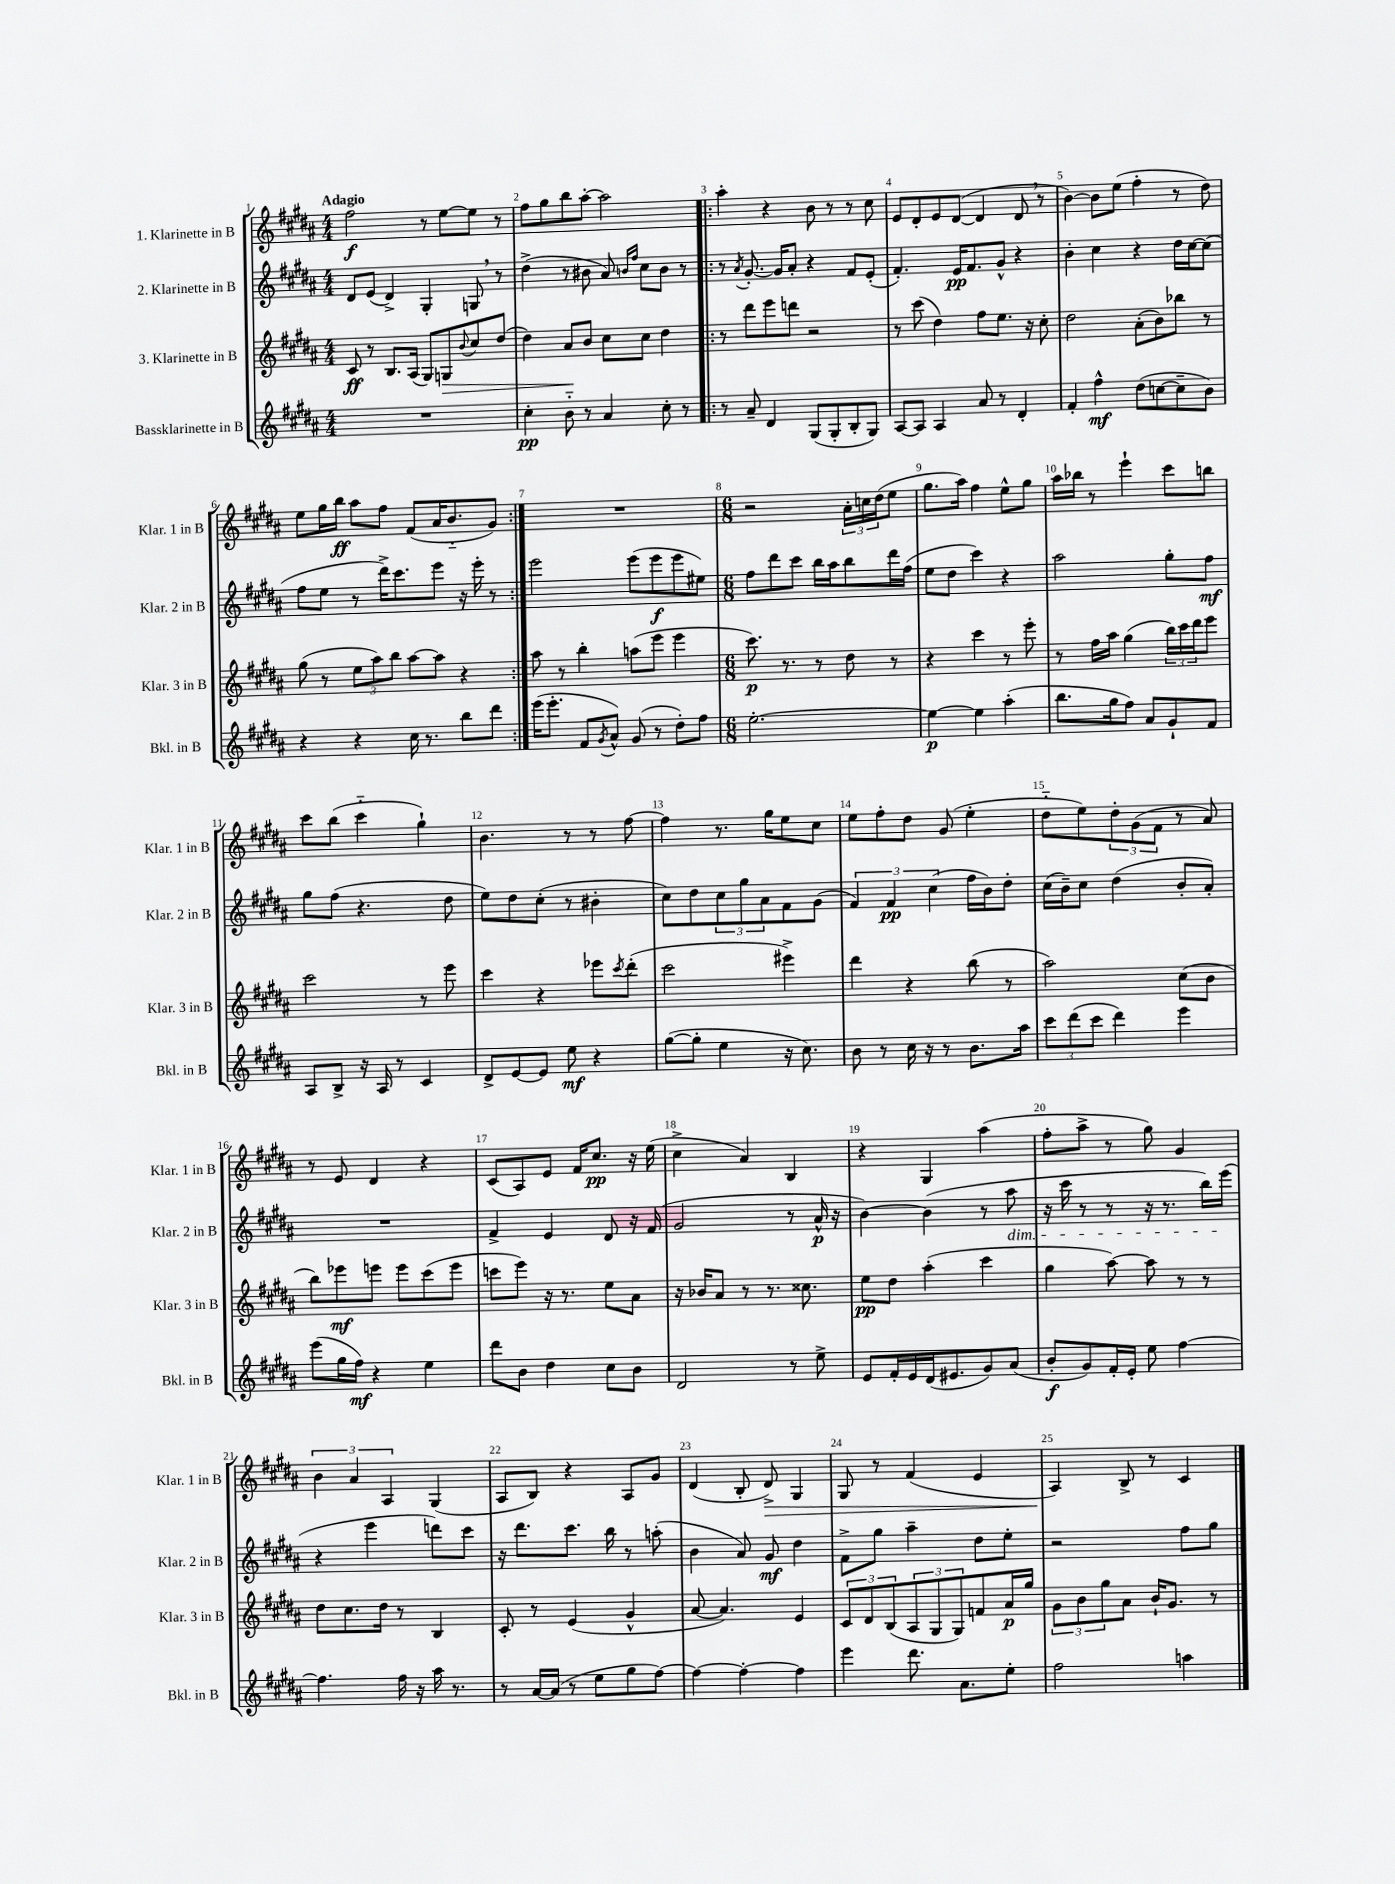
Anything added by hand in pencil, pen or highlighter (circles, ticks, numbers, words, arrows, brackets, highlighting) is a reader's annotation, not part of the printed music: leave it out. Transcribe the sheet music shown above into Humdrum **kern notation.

**kern	**dynam	**kern	**dynam	**kern	**dynam	**kern	**dynam
*part4	*part4	*part3	*part3	*part2	*part2	*part1	*part1
*staff4	*staff4	*staff3	*staff3	*staff2	*staff2	*staff1	*staff1
*I"Bassklarinette in B	*	*I"3. Klarinette in B	*	*I"2. Klarinette in B	*	*I"1. Klarinette in B	*
*I'Bkl. in B	*	*I'Klar. 3 in B	*	*I'Klar. 2 in B	*	*I'Klar. 1 in B	*
*clefG2	*	*clefG2	*	*clefG2	*	*clefG2	*
*k[f#c#g#d#a#]	*	*k[f#c#g#d#a#]	*	*k[f#c#g#d#a#]	*	*k[f#c#g#d#a#]	*
*M4/4	*	*M4/4	*	*M4/4	*	*M4/4	*
=1	=1	=1	=1	=1	=1	=1	=1
!	!	!	!	!	!	!LO:TX:a:B:t=Adagio	!
1r	.	8c#/	ff	8d#/L	.	2ff#\	f
.	.	8r	.	(8e/J	.	.	.
.	.	8.B/L	.	4d#^/)	.	.	.
.	.	(16A#/Jk	.	.	.	.	.
.	.	8G#/L)	.	4G#'/	.	8r	.
!	!	!	!LO:HP:b	!	!	!	!
.	.	8Gn/	>	.	.	[8ee\L	.
.	.	8qqb/	.	.	.	.	.
.	.	8cc#/	.	8Gn,/	.	8ee\J]	.
.	.	(8dd#/J	.	8r	.	8r	.
=2	=2	=2	=2	=2	=2	=2	=2
4cc#'\	pp	4dd#\)	.	(4dd#^\	.	8ff#\L	.
.	.	.	.	.	.	8gg#\	.
8b\	.	8a#/L	.	8r	.	8bb\	.
8r	.	8b/J	]	8b#X\	.	[8aa#'\J	.
4a#/	.	8cc#\L	.	8a#/)	.	2aa#\]	.
.	.	.	.	16qqbn/LL	.	.	.
.	.	.	.	16qqff#/JJ	.	.	.
.	.	8cc#\J	.	8cc#\L	.	.	.
8cc#'\	.	4dd#\	.	8b\J	.	.	.
8r	.	.	.	8r	.	.	.
=3!|:	=3!|:	=3!|:	=3!|:	=3!|:	=3!|:	=3!|:	=3!|:
8r	.	8r	.	8r	.	4aa#'\	.
.	.	.	.	8qa#/	.	.	.
8a#~/	.	8ddd#\L	.	[8.g#'/	.	.	.
4d#/	.	8eee\	.	.	.	4r	.
.	.	.	.	16g#/KL]	.	.	.
.	.	8dddn\J	.	8a#'/J	.	.	.
(8G#/L	.	2r	.	4r	.	8b\	.
8G#'/	.	.	.	.	.	8r	.
8B'/	.	.	.	8f#/L	.	8r	.
8G#/J)	.	.	.	(8e'/J	.	8cc#\	.
=4	=4	=4	=4	=4	=4	=4	=4
[8A#/L	.	8r	.	4.f#'/)	.	8e/L	.
8A#/J]	.	(8ccc#\	.	.	.	8d#'/	.
4A#/	.	4dd#\)	.	.	.	8e/	.
.	.	.	.	16e/KL	pp	([8d#/J	.
.	.	.	.	8.f#/	.	.	.
8a#/	.	8ff#\L	.	.	.	4d#/]	.
8r	.	8.ee\J	.	8g#^^/J	.	.	.
4d#'/	.	.	.	4r	.	8d#,/	.
.	.	16r	.	.	.	.	.
.	.	8cc#'\	.	.	.	8r	.
=5	=5	=5	=5	=5	=5	=5	=5
4f#'/	.	2dd#\	.	4b'\	.	[4b\)	.
4ff#^^\	mf	.	.	4cc#\	.	8b\L]	.
.	.	.	.	.	.	(8ee\J	.
(8dd#\L	.	(8a#'\L	.	4r	.	4ff#'\	.
[8ccn\	.	8b\)	.	.	.	.	.
8cc~\]	.	8bb-X\J	.	16dd#\LL	.	8r	.
.	.	.	.	[16cc#\J	.	.	.
8b\J)	.	8r	.	(8cc#\J]	.	8dd#\)	.
!!LO:LB:g=z
=6	=6	=6	=6	=6	=6	=6	=6
4r	.	(8gg#\	.	8ff#\L	.	8ee\L	.
.	.	8r	.	8ee\J	.	16gg#\L	.
.	.	.	.	.	.	16bb\JJ	ff
4r	.	12ee\L	.	8r	.	8aa#\L	.
.	.	12aa#\)	.	.	.	.	.
.	.	.	.	16ddd#^\KL)	.	8ff#\J	.
.	.	12bb\J	.	.	.	.	.
.	.	.	.	8.ccc#\	.	.	.
16cc#\	.	[8aa#\L	.	.	.	(8f#/L	.
8.r	.	.	.	.	.	.	.
.	.	8aa#\J]	.	8eee\J	.	16a#/K	.
.	.	.	.	.	.	8.b/	.
8bb\L	.	4r	.	16r	.	.	.
.	.	.	.	16eee'\	.	.	.
8ddd#\J	.	.	.	8r	.	8g#/J)	.
=7:|!	=7:|!	=7:|!	=7:|!	=7:|!	=7:|!	=7:|!	=7:|!
(16eee\KL	.	8aa#\	.	2eee\	.	1r	.
8.eee'\J	.	.	.	.	.	.	.
.	.	8r	.	.	.	.	.
8f#/L	.	4bb'\	.	.	.	.	.
8qg#/	.	.	.	.	.	.	.
8a#^^/J)	.	.	.	.	.	.	.
(8g#/	.	(8aan\L	.	(8eee\L	.	.	.
8r	.	8eee\J	.	8eee\	f	.	.
8dd#'\L)	.	4eee\	.	8eee\	.	.	.
8ff#\J	.	.	.	8ee#X\J)	.	.	.
=8	=8	=8	=8	=8	=8	=8	=8
*M6/8	*	*M6/8	*	*M6/8	*	*M6/8	*
[2.ee'\	.	8.ccc#\)	p	8ff#\L	.	2r	.
.	.	.	.	8ddd#\	.	.	.
.	.	8.r	.	.	.	.	.
.	.	.	.	8ccc#\J	.	.	.
.	.	8r	.	16bb\LL	.	.	.
.	.	.	.	16aa#\J	.	.	.
.	.	8dd#\	.	8bb\	.	24a#'\LL	.
.	.	.	.	.	.	24ccn\	.
.	.	.	.	.	.	(24dd#\J	.
.	.	8r	.	16ddd#\L	.	8ee\J	.
.	.	.	.	(16ff#\JJ	.	.	.
=9	=9	=9	=9	=9	=9	=9	=9
4ee\_	p	4r	.	8ee\L	.	8.gg#\L	.
.	.	.	.	8dd#\J	.	.	.
.	.	.	.	.	.	16aa#\Jk)	.
4ee\]	.	4ccc#\	.	4ccc#\)	.	4ff#\	.
(4aa#'\	.	8r	.	4r	.	8ee^^\L	.
.	.	8eee'\	.	.	.	8gg#\J	.
=10	=10	=10	=10	=10	=10	=10	=10
8.bb\L	.	8r	.	2aa#\	.	16aa#\LL	.
.	.	.	.	.	.	16bb-X\JJ	.
.	.	16ff#\LL	.	.	.	8r	.
16gg#\k	.	16aa#\JJ	.	.	.	.	.
8ff#\J)	.	(4gg#\	.	.	.	4eee`\	.
8a#/L	.	.	.	.	.	.	.
8g#`/	.	24bb\LL)	.	8gg#'\L	.	8ccc#\L	.
.	.	24ccc#\	.	.	.	.	.
.	.	24ddd#\J	.	.	.	.	.
8f#/J	.	8eee\J	.	8ff#\J	mf	8bbn\J	.
!!LO:LB:g=z
=11	=11	=11	=11	=11	=11	=11	=11
8A#/L	.	2ccc#\	.	8gg#\L	.	8ccc#\L	.
8B^/J	.	.	.	(8ff#\J	.	(8bb\J	.
16r	.	.	.	4.r	.	4ccc#\	.
16A#/	.	.	.	.	.	.	.
8r	.	.	.	.	.	.	.
4c#/	.	8r	.	.	.	4gg#`\)	.
.	.	8eee\	.	8dd#\	.	.	.
=12	=12	=12	=12	=12	=12	=12	=12
8d#^/L	.	4ccc#\	.	8ee\L)	.	4.b\	.
[8e/	.	.	.	8dd#\	.	.	.
8e/J]	.	4r	.	(8cc#'\J	.	.	.
8ee\	mf	.	.	8r	.	8r	.
4r	.	8eee-X\L	.	4b#X'\	.	8r	.
.	.	8qccc#/	.	.	.	.	.
.	.	(8ddd#'\J	.	.	.	[8ff#\	.
=13	=13	=13	=13	=13	=13	=13	=13
([8gg#\L	.	2ccc#\	.	8cc#\L)	.	4ff#\]	.
8gg#'\J]	.	.	.	8dd#\	.	.	.
4ee\	.	.	.	12cc#\	.	8.r	.
.	.	.	.	12gg#\	.	.	.
.	.	.	.	12a#\	.	.	.
.	.	.	.	.	.	16gg#\KL	.
16r	.	4eee#X^\)	.	8f#\	.	8ee\	.
8.cc#\)	.	.	.	.	.	.	.
.	.	.	.	(8g#\J	.	8cc#\J	.
=14	=14	=14	=14	=14	=14	=14	=14
8b\	.	4ddd#\	.	6f#/)	.	8ee\L	.
8r	.	.	.	.	.	8ff#'\	.
.	.	.	.	6f#/	pp	.	.
16cc#\	.	4r	.	.	.	8dd#\J	.
16r	.	.	.	.	.	.	.
.	.	.	.	(6cc#\	.	.	.
8r	.	.	.	.	.	(8g#/	.
8.b\L	.	(8bb\	.	16ff#\LL	.	4ee'\	.
.	.	.	.	16b\J)	.	.	.
.	.	8r	.	8dd#'\J	.	.	.
16aa#\Jk	.	.	.	.	.	.	.
=15	=15	=15	=15	=15	=15	=15	=15
12ccc#\L	.	2aa#\)	.	(16cc#\LL	.	8dd#\L	.
.	.	.	.	16b~\J)	.	.	.
(12ddd#\	.	.	.	.	.	.	.
.	.	.	.	8cc#\J	.	8ee\)	.
12ccc#\J	.	.	.	.	.	.	.
4ddd#\)	.	.	.	(4dd#\	.	12dd#'\	.
.	.	.	.	.	.	(12g#\	.
.	.	.	.	.	.	12f#\J	.
4eee\	.	(8cc#\L	.	8b'/L	.	8r	.
.	.	8b\J	.	8a#'/J)	.	8a#/)	.
!!LO:LB:g=z
=16	=16	=16	=16	=16	=16	=16	=16
(8eee\L	.	8bb\L)	.	2.r	.	8r	.
16gg#\L	.	8eee-X\	mf	.	.	8e/	.
16ff#\JJ)	mf	.	.	.	.	.	.
4r	.	8eeen\J	.	.	.	4d#/	.
.	.	8eee\L	.	.	.	.	.
4ee\	.	(8ccc#\	.	.	.	4r	.
.	.	8eee\J	.	.	.	.	.
=17	=17	=17	=17	=17	=17	=17	=17
8ddd#\L	.	8cccn\L	.	4f#^/	.	(8c#/L	.
8b\J	.	8eee\J)	.	.	.	8A#/)	.
4dd#\	.	16r	.	4e/	.	8e/J	.
.	.	8.r	.	.	.	.	.
.	.	.	.	.	.	16f#/KL	.
.	.	.	.	.	.	8.cc#/J	pp
8cc#\L	.	8ee\L	.	8d#/	.	.	.
8b\J	.	8a#\J	.	16r	.	16r	.
.	.	.	.	(16f#/	.	(16ee\	.
=18	=18	=18	=18	=18	=18	=18	=18
2d#/	.	16r	.	2g#/	.	4cc#^\	.
.	.	16b-X/KL	.	.	.	.	.
.	.	8a#/J	.	.	.	.	.
.	.	8r	.	.	.	4a#/)	.
.	.	8.r	.	.	.	.	.
8r	.	.	.	8r	.	4B/	.
.	.	8.cc##X\	.	.	.	.	.
8ee^\	.	.	.	16a#^^/	p	.	.
.	.	.	.	16r	.	.	.
=19	=19	=19	=19	=19	=19	=19	=19
8e/L	.	8ee\L	pp	[4b\)	.	4r	.
16f#'/L	.	8dd#\J	.	.	.	.	.
16e/	.	.	.	.	.	.	.
(16d#/J	.	(4aa#'\	.	(4b\]	.	4G#/	.
8.e#X/	.	.	.	.	.	.	.
8g#/)	.	4ccc#\	.	8r	.	(4aa#\	.
!	!	!	!	!LO:TX:b:i:t=dim.	!	!	!
(8a#/J	.	.	.	8aa#\	.	.	.
=20	=20	=20	=20	=20	=20	=20	=20
8b'/L	f	4gg#\	.	16r	.	8ff#'\L	.
.	.	.	.	16ccc#\	.	.	.
8g#/)	.	.	.	8r	.	8aa#^\J	.
16f#'/L	.	[8aa#\)	.	8r	.	8r	.
16e'/JJ	.	.	.	.	.	.	.
8ee\	.	8aa#\]	.	16r	.	8gg#\)	.
.	.	.	.	8.r	.	.	.
[4ff#\	.	8r	.	.	.	4g#/	.
.	.	8r	.	16bb\LL)	.	.	.
.	.	.	.	(16eee\JJ	.	.	.
!!LO:LB:g=z
=21	=21	=21	=21	=21	=21	=21	=21
4.ff#\]	.	8dd#\L	.	4r	.	6b\	.
.	.	8.cc#\	.	.	.	.	.
.	.	.	.	.	.	6a#/	.
.	.	.	.	4eee\	.	.	.
.	.	16dd#\Jk	.	.	.	.	.
.	.	.	.	.	.	6A#/	.
16ff#\	.	8r	.	.	.	.	.
16r	.	.	.	.	.	.	.
16aa#\	.	4B/	.	8dddn\L)	.	(4G#/	.
8.r	.	.	.	.	.	.	.
.	.	.	.	8ccc#\J	.	.	.
=22	=22	=22	=22	=22	=22	=22	=22
8r	.	8c#'/	.	16r	.	8A#/L	.
.	.	.	.	8.ddd#\L	.	.	.
[16a#/LL	.	8r	.	.	.	8B/J)	.
(16a#/JJ]	.	.	.	.	.	.	.
8r	.	(4e/	.	8.ccc#\J	.	4r	.
8ee\L	.	.	.	.	.	.	.
.	.	.	.	16bb\	.	.	.
8gg#\	.	4g#^^/	.	8r	.	8A#/L	.
[8ff#\J)	.	.	.	(8aan'\	.	8g#/J	.
=23	=23	=23	=23	=23	=23	=23	=23
4ff#\_	.	[8a#/	.	4b\	.	(4d#/	.
.	.	4.a#/])	.	.	.	.	.
4ff#'\_	.	.	.	8a#/)	.	8B'/	.
!	!	!	!	!	!	!	!LO:HP:b
.	.	.	.	8g#/	mf	8d#^/)	>
4ff#\]	.	4e/	.	4dd#\	.	4G#/	.
=24	=24	=24	=24	=24	=24	=24	=24
4eee\	.	12c#/L	.	8f#^\L	.	8G#/	.
.	.	12d#/	.	.	.	.	.
.	.	.	.	8gg#\J	.	8r	.
.	.	(12B/	.	.	.	.	.
8.ddd#\	.	12A#/	.	4aa#~\	.	(4f#/	.
.	.	12G#/	.	.	.	.	.
.	.	12G#/)	.	.	.	.	.
8.a#\L	.	.	.	.	.	.	.
.	.	8fn/	.	8dd#\L	.	4e/	.
8ee'\J	.	16a#/L	p	8ee'\J	.	.	.
.	.	16gg#/JJ	.	.	.	.	.
=25	=25	=25	=25	=25	=25	=25	=25
2ff#\	.	12g#\L	.	2r	.	4A#/)	.
.	.	12b\	.	.	.	.	.
.	.	12gg#\	.	.	.	.	.
.	.	8a#\J	.	.	.	8B^/	]
.	.	16b`/KL	.	.	.	8r	.
.	.	8.g#/J	.	.	.	.	.
4aan\	.	.	.	8ff#\L	.	4c#/	.
.	.	8r	.	8gg#\J	.	.	.
==	==	==	==	==	==	==	==
*-	*-	*-	*-	*-	*-	*-	*-
